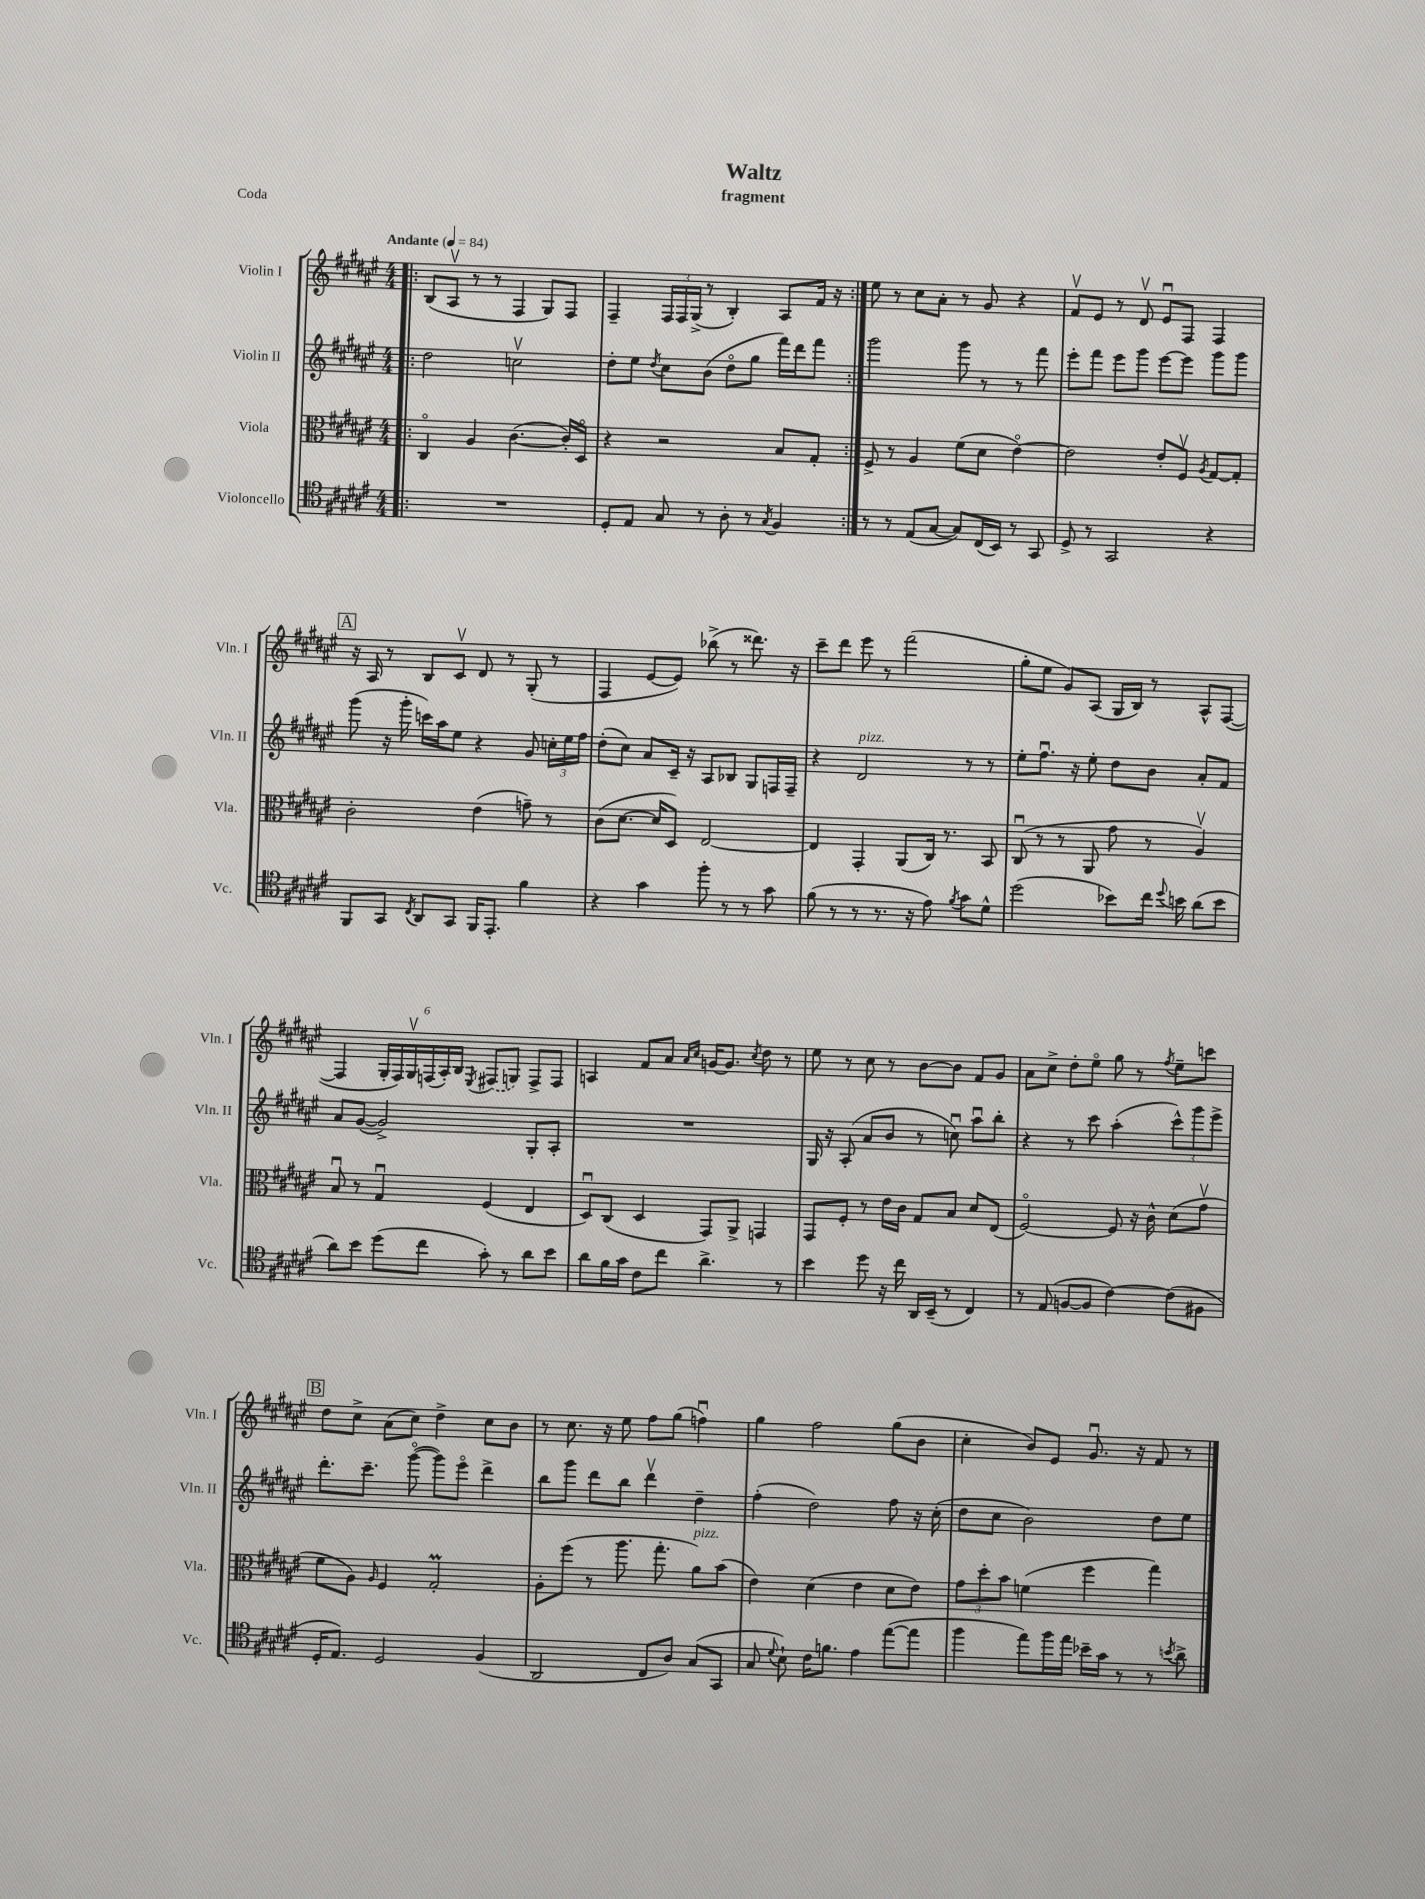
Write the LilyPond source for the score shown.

\header { title = "Waltz" subtitle = "fragment" piece = "Coda" }
<<
\new StaffGroup <<
\new Staff = "s0" \with { instrumentName = "Violin I" shortInstrumentName = "Vln. I" } {
    \clef treble \key fis \major \numericTimeSignature \time 4/4 \tempo "Andante" 4 = 84
    \autoBeamOff \repeat volta 2 { \bar ".|:" b8[( ais8]\upbow r8 r8 fis4 gis8[) fis8] |
    fis4-- \tuplet 3/2 { fis16[ fis16 gis16]->( } r8 b4-.) ais8[ fis'16] r16 | }
    eis''8 r8 cis''8[ ais'8]-. r8 gis'8 r4 |
    fis'8[\upbow eis'8] r8 dis'8\upbow eis'8[\downbow fis8] fis4 |
    \mark \markup { \box "A" } r16 ais16 r8 b8[ cis'8]\upbow dis'8 r8 gis8-.( r8 |
    fis4 eis'8[~ eis'8]) bes''8->( r8 disis'''8.) r16 |
    cis'''8[-- dis'''8] eis'''8 r8 fis'''2( |
    gis''8[-. eis''8] gis'8[) ais8]( gis16[ b16]) r8 ais8[-^ fis8]~( |
    fis4 \tuplet 6/4 { gis16[-. fis16) gis16\upbow f16( ais16-.) b16] } \acciaccatura { eis8 } \once \slurDashed fis8[( g8]) fis8[-> fis8] |
    a4 fis'8[ ais'8] \grace { ais'16[ cis''16] } g'16[~ g'8.] \acciaccatura { cis''8 } dis''8 r8 |
    eis''8 r8 cis''8 r8 b'8[~ b'8] fis'8[ gis'8] |
    ais'8[ cis''8]-> dis''8[-. eis''8]\flageolet gis''8 r8 \acciaccatura { fis''8 } eis''8[-- c'''8] |
    \mark \markup { \box "B" } dis''8[ cis''8]-> ais'8[( cis''8]) dis''4-> cis''8[ b'8] |
    r8 cis''8. r16 eis''8 fis''8[ gis''8]( f''4\downbow) |
    gis''4 fis''2 gis''8[( b'8] |
    cis''4-. b'8[) eis'8] gis'8.\downbow r16 fis'8 r8 \bar "|." |
}
\new Staff = "s1" \with { instrumentName = "Violin II" shortInstrumentName = "Vln. II" } {
    \clef treble \key fis \major \numericTimeSignature \time 4/4
    \autoBeamOff \repeat volta 2 { \bar ".|:" dis''2 c''2\upbow |
    dis''8[-. eis''8] \acciaccatura { dis''8 } cis''8[ b'8]( dis''8[\flageolet gis''8] fis'''16[) dis'''16 fis'''8] | }
    gis'''2 gis'''8 r8 r8 fis'''8 |
    eis'''8[-. fis'''8] eis'''8[ gis'''8] eis'''8[~ eis'''8] gis'''8[ gis'''8] |
    \mark \markup { \box "A" } gis'''8( r16 gis'''16-. c'''16[) ais''16 eis''8] r4 gis'8 \tuplet 3/2 { c''16[-. eis''16 fis''16] } |
    dis''8[-.( cis''8]) ais'8[ cis'16]-- r16 ais8[ bes8] gis8[ f16 f16]-- |
    r4 dis'2^\markup { \italic "pizz." } r8 r8 |
    eis''8[-. fis''8.]\downbow r16 eis''8-. dis''8[ b'8] ais'8[-. fis'8] |
    ais'8[ gis'8]~( gis'2->) gis8[-. ais8]-. |
    R1 |
    gis16 r16 ais8-.( ais'8[ b'8] r8 c''8\downbow) ais''8[\downbow b''8]-. |
    r4 r8 cis'''8 ais''4-.( \tuplet 3/2 { cis'''8[-^) gis'''8 eis'''8]-> } |
    \mark \markup { \box "B" } dis'''8.[-. cis'''8.]-- gis'''8~\flageolet( gis'''8[) eis'''8]\flageolet dis'''4-> |
    b''8[ gis'''8] dis'''8[ b''8] dis'''4\upbow dis''4-- |
    fis''4-.( dis''2) fis''8 r16 cis''16-.( |
    dis''8[ cis''8] b'2) dis''8[ eis''8] \bar "|." |
}
\new Staff = "s2" \with { instrumentName = "Viola" shortInstrumentName = "Vla." } {
    \clef alto \key fis \major \numericTimeSignature \time 4/4
    \autoBeamOff \repeat volta 2 { \bar ".|:" cis4\flageolet ais4 cis'4.~( cis'16[-.) dis16]\flageolet |
    r4 r2 b8[ gis8]-. | }
    fis8-> r8 ais4 fis'8[( dis'8] eis'4~\flageolet) |
    eis'2 eis'8[-. fis8]\upbow \acciaccatura { ais8 } gis8[~ gis8]-. |
    \mark \markup { \box "A" } cis'2-. eis'4( g'8--) r8 |
    cis'8[( dis'8.]~ dis'16[ dis8]) eis2~ |
    eis4 gis,4-. ais,8[( cis16]) r8. b,8 |
    cis8\downbow( r8 r8 ais,8 gis'8 r8 ais4\upbow) |
    b8\downbow r8 gis4\downbow fis4( eis4 |
    dis8[\downbow) cis8]( dis4 gis,8[) ais,8]-> g,4 |
    gis,8[ fis8]-. r8 eis'16[ cis'16] gis8[ b8] dis'8[ eis8]( |
    fis2~\flageolet) fis8 r16 cis'16-^ dis'8[( gis'8]\upbow |
    \mark \markup { \box "B" } fis'8[ ais8]) \grace { ais16 } fis4 gis2-.\prall |
    ais8[-. fis''8]( r8 ais''8. gis''8.-. ais'8[^\markup { \italic "pizz." }) b'8]( |
    eis'4) dis'4( eis'4 dis'8[ eis'8]) |
    \tuplet 3/2 { gis'8[ dis''8-. b'8] } f'4( fis''4 gis''4) \bar "|." |
}
\new Staff = "s3" \with { instrumentName = "Violoncello" shortInstrumentName = "Vc." } {
    \clef tenor \key fis \major \numericTimeSignature \time 4/4
    \autoBeamOff \repeat volta 2 { \bar ".|:" R1 |
    dis8[-. eis8] gis8 r8 ais8-. r8 \acciaccatura { gis8 } fis4 | }
    r8 r8 eis8[( gis8]~ gis8[) cis16( b,16]) r8 gis,8 |
    dis8-> r8 gis,2 r4 |
    \mark \markup { \box "A" } fis,8[ gis,8] \acciaccatura { cis8 } ais,8[ gis,8] fis,16[ eis,8.]-. fis'4 |
    r4 gis'4 fis''8-. r8 r8 gis'8 |
    fis'8( r8 r8 r8. r16 eis'8) \acciaccatura { fis'8 } gis'8[ dis'8]-^ |
    dis''2( bes'8[) cis''16] \appoggiatura { dis''8 } b'16 ais'8[( b'8] |
    ais'8[) b'8] dis''8[( cis''8] gis'8-.) r8 ais'8[ b'8] |
    ais'8[ fis'16 gis'16] cis'8[ cis''8] ais'4.-> r8 |
    b'4 dis''8 r16 cis''16 ais,16[ b,16]--( r8 cis4) |
    r8 eis8( f8[~ f8] cis'4~) cis'8[( fis8] |
    \mark \markup { \box "B" } dis16[-. eis8.]) dis2 fis4( |
    ais,2 cis8[ ais8]) gis8[( gis,8] |
    gis8 \appoggiatura { dis'8 } b8-!) cis'16[ f'8.] eis'4 eis''8[~( eis''8] |
    fis''4 eis''8[) fis''16 eis''16] bes'16[-- gis'16] r8 r8 \acciaccatura { b'8 } ais'8-> \bar "|." |
}
>>
>>
\layout { \context { \Score \remove "Bar_number_engraver" } }
